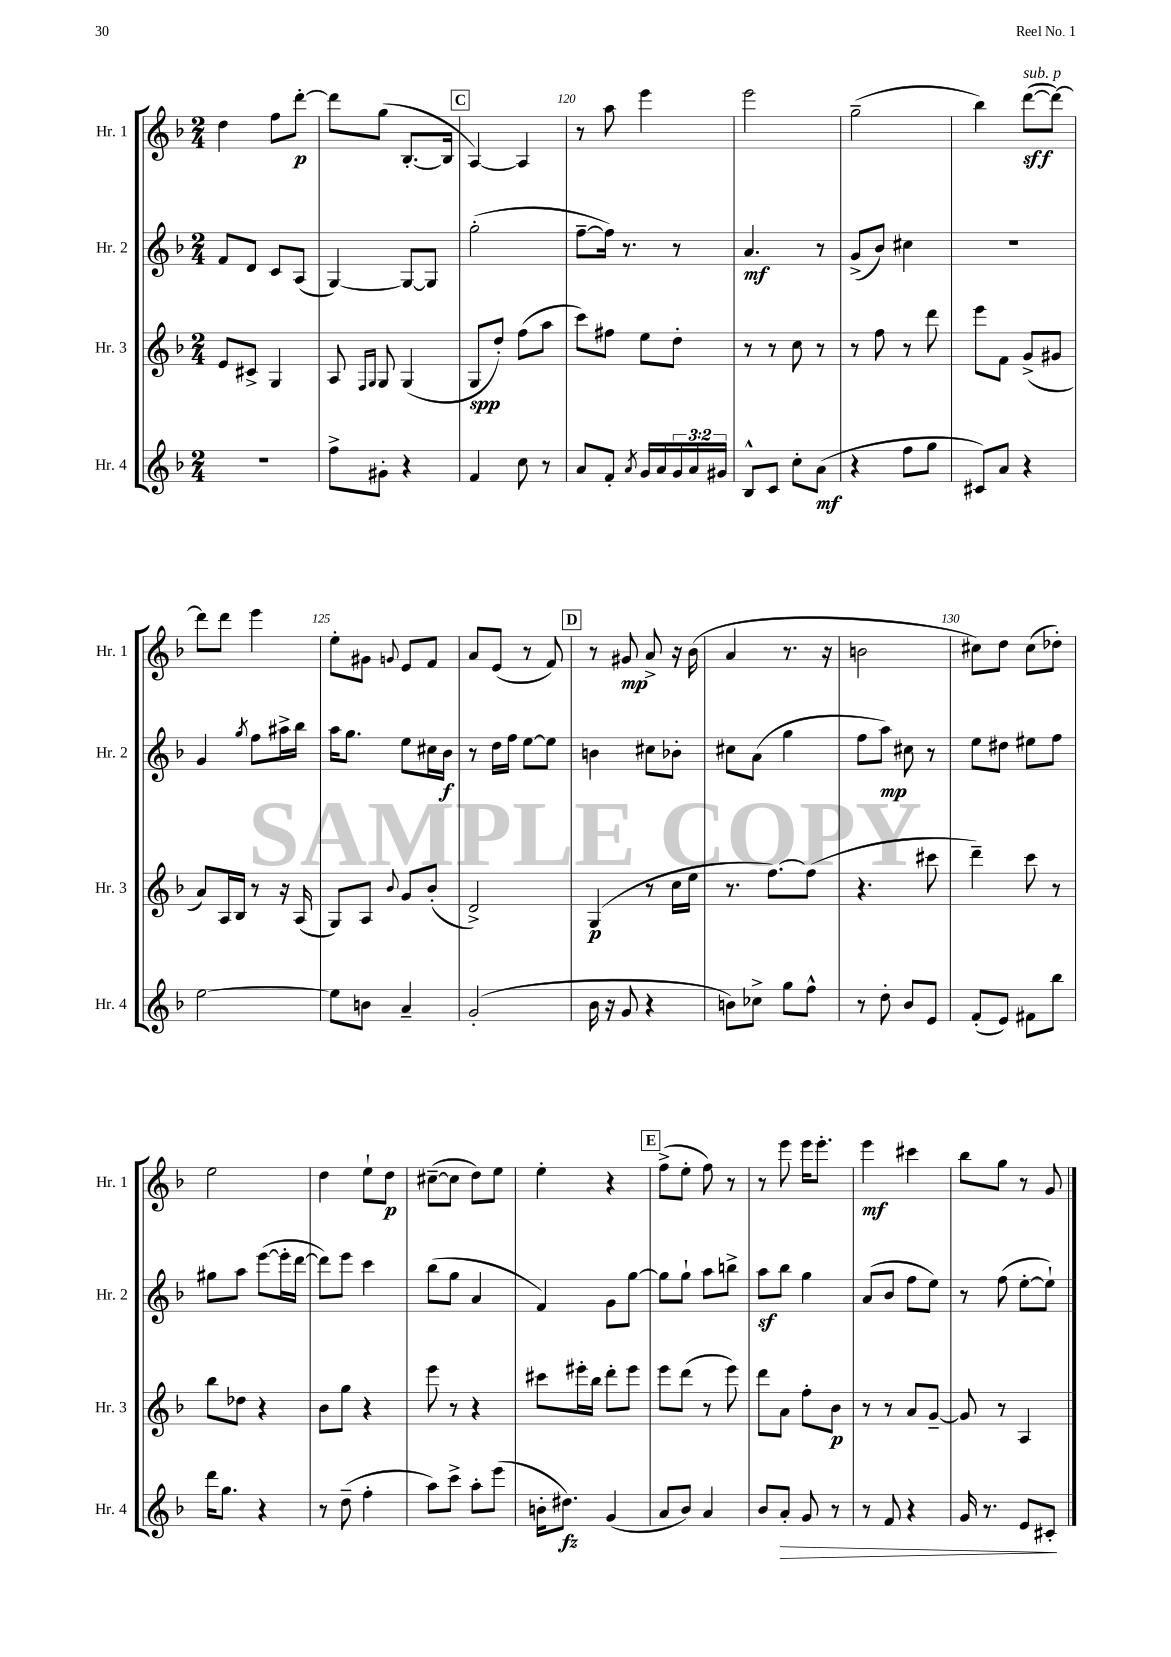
<<
\new StaffGroup <<
\new Staff = "s0" \with { instrumentName = "Hr. 1" shortInstrumentName = "Hr. 1" } {
    \clef treble \key f \major \numericTimeSignature \time 2/4
    d''4 f''8 d'''8~-.\p |
    d'''8 g''8( bes8.~-. bes16 |
    \mark \markup { \box "C" } a4~) a4 |
    r8 a''8 e'''4 |
    e'''2 |
    g''2--( |
    bes''4) d'''8~\sff^\markup { \italic "sub. p" }( d'''8~) |
    d'''8 d'''8 e'''4 |
    e''8-. gis'8 \appoggiatura { g'8 } e'8 f'8 |
    a'8 e'8( r8 f'8) |
    \mark \markup { \box "D" } r8 gis'8\mp a'8-> r16 bes'16( |
    a'4 r8. r16 |
    b'2 |
    cis''8) d''8 cis''8( des''8-.) |
    e''2 |
    d''4 e''8-! d''8\p |
    cis''8~--( cis''8 d''8) e''8 |
    e''4-. r4 |
    \mark \markup { \box "E" } f''8->( e''8-. f''8) r8 |
    r8 e'''8 e'''16 e'''8.-. |
    e'''4\mf cis'''4 |
    bes''8 g''8 r8 g'8 \bar "|." |
}
\new Staff = "s1" \with { instrumentName = "Hr. 2" shortInstrumentName = "Hr. 2" } {
    \clef treble \key f \major \numericTimeSignature \time 2/4
    f'8 d'8 c'8 a8( |
    g4~) g8~ g8 |
    \mark \markup { \box "C" } g''2-.( |
    f''8~-- f''16) r8. r8 |
    a'4.\mf r8 |
    g'8->( bes'8) cis''4 |
    r2 |
    g'4 \acciaccatura { g''8 } f''8 ais''16-> bes''16 |
    a''16 g''8. e''8 cis''16 bes'16\f |
    r8 d''16 f''16 e''8~ e''8 |
    \mark \markup { \box "D" } b'4 cis''8 bes'8-. |
    cis''8 a'8( g''4 |
    f''8 a''8\mp) cis''8 r8 |
    e''8 dis''8 eis''8 f''8 |
    gis''8 a''8 e'''8~( e'''16-. d'''16~ |
    d'''8) e'''8 c'''4 |
    bes''8( g''8 a'4 |
    f'4) g'8 g''8~ |
    \mark \markup { \box "E" } g''8 g''8-! a''8 b''8-> |
    a''8\sf bes''8 g''4 |
    a'8( bes'8 f''8 e''8) |
    r8 f''8( e''8~-. e''8-!) \bar "|." |
}
\new Staff = "s2" \with { instrumentName = "Hr. 3" shortInstrumentName = "Hr. 3" } {
    \clef treble \key f \major \numericTimeSignature \time 2/4
    e'8 cis'8-> g4 |
    a8 \grace { f16 g16 } g8 g4( |
    \mark \markup { \box "C" } g8\spp d''8-.) f''8( a''8 |
    c'''8) fis''8 e''8 d''8-. |
    r8 r8 c''8 r8 |
    r8 f''8 r8 d'''8 |
    e'''8 f'8 g'8->( gis'8 |
    a'8) a16 bes16 r8 r16 a16( |
    g8) a8 \appoggiatura { bes'8 } g'8 bes'8-.( |
    d'2->) |
    \mark \markup { \box "D" } g4\p( r8 c''16 e''16 |
    r8. f''8.~) f''8( |
    r4. cis'''8 |
    d'''4--) c'''8 r8 |
    bes''8 des''8 r4 |
    bes'8 g''8 r4 |
    e'''8 r8 r4 |
    cis'''8 eis'''16-. bes''16 d'''8-. eis'''8 |
    \mark \markup { \box "E" } e'''8 d'''8( r8 e'''8) |
    d'''8 a'8 f''8-. bes'8\p |
    r8 r8 a'8 g'8~-- |
    g'8 r8 a4 \bar "|." |
}
\new Staff = "s3" \with { instrumentName = "Hr. 4" shortInstrumentName = "Hr. 4" } {
    \clef treble \key f \major \numericTimeSignature \time 2/4 \override Staff.TupletNumber.text = #tuplet-number::calc-fraction-text
    R2 |
    f''8-> gis'8-. r4 |
    \mark \markup { \box "C" } f'4 c''8 r8 |
    a'8 f'8-. \acciaccatura { a'8 } g'16 a'16 \tuplet 3/2 { g'16 a'16 gis'16 } |
    bes8-^ c'8 c''8-. a'8\mf( |
    r4 f''8 g''8 |
    cis'8) a'8 r4 |
    e''2~ |
    e''8 b'8 a'4-- |
    g'2-.( |
    \mark \markup { \box "D" } bes'16 r16 g'8 r4 |
    b'8) ces''8-> g''8 f''8-^ |
    r8 d''8-. bes'8 e'8 |
    f'8-.( e'8) fis'8 bes''8 |
    d'''16 g''8. r4 |
    r8 d''8--( f''4-. |
    a''8) c'''8-> a''8-. e'''8( |
    b'16-. dis''8.\fz) g'4( |
    \mark \markup { \box "E" } a'8 bes'8) a'4 |
    bes'8 a'8-.\> g'8 r8 |
    r8 f'8 r4 |
    g'16 r8. e'8 cis'8-.\! \bar "|." |
}
>>
>>
\layout { \context { \Score currentBarNumber = #117 \override BarNumber.break-visibility = ##(#f #t #t) barNumberVisibility = #(every-nth-bar-number-visible 5) } }
